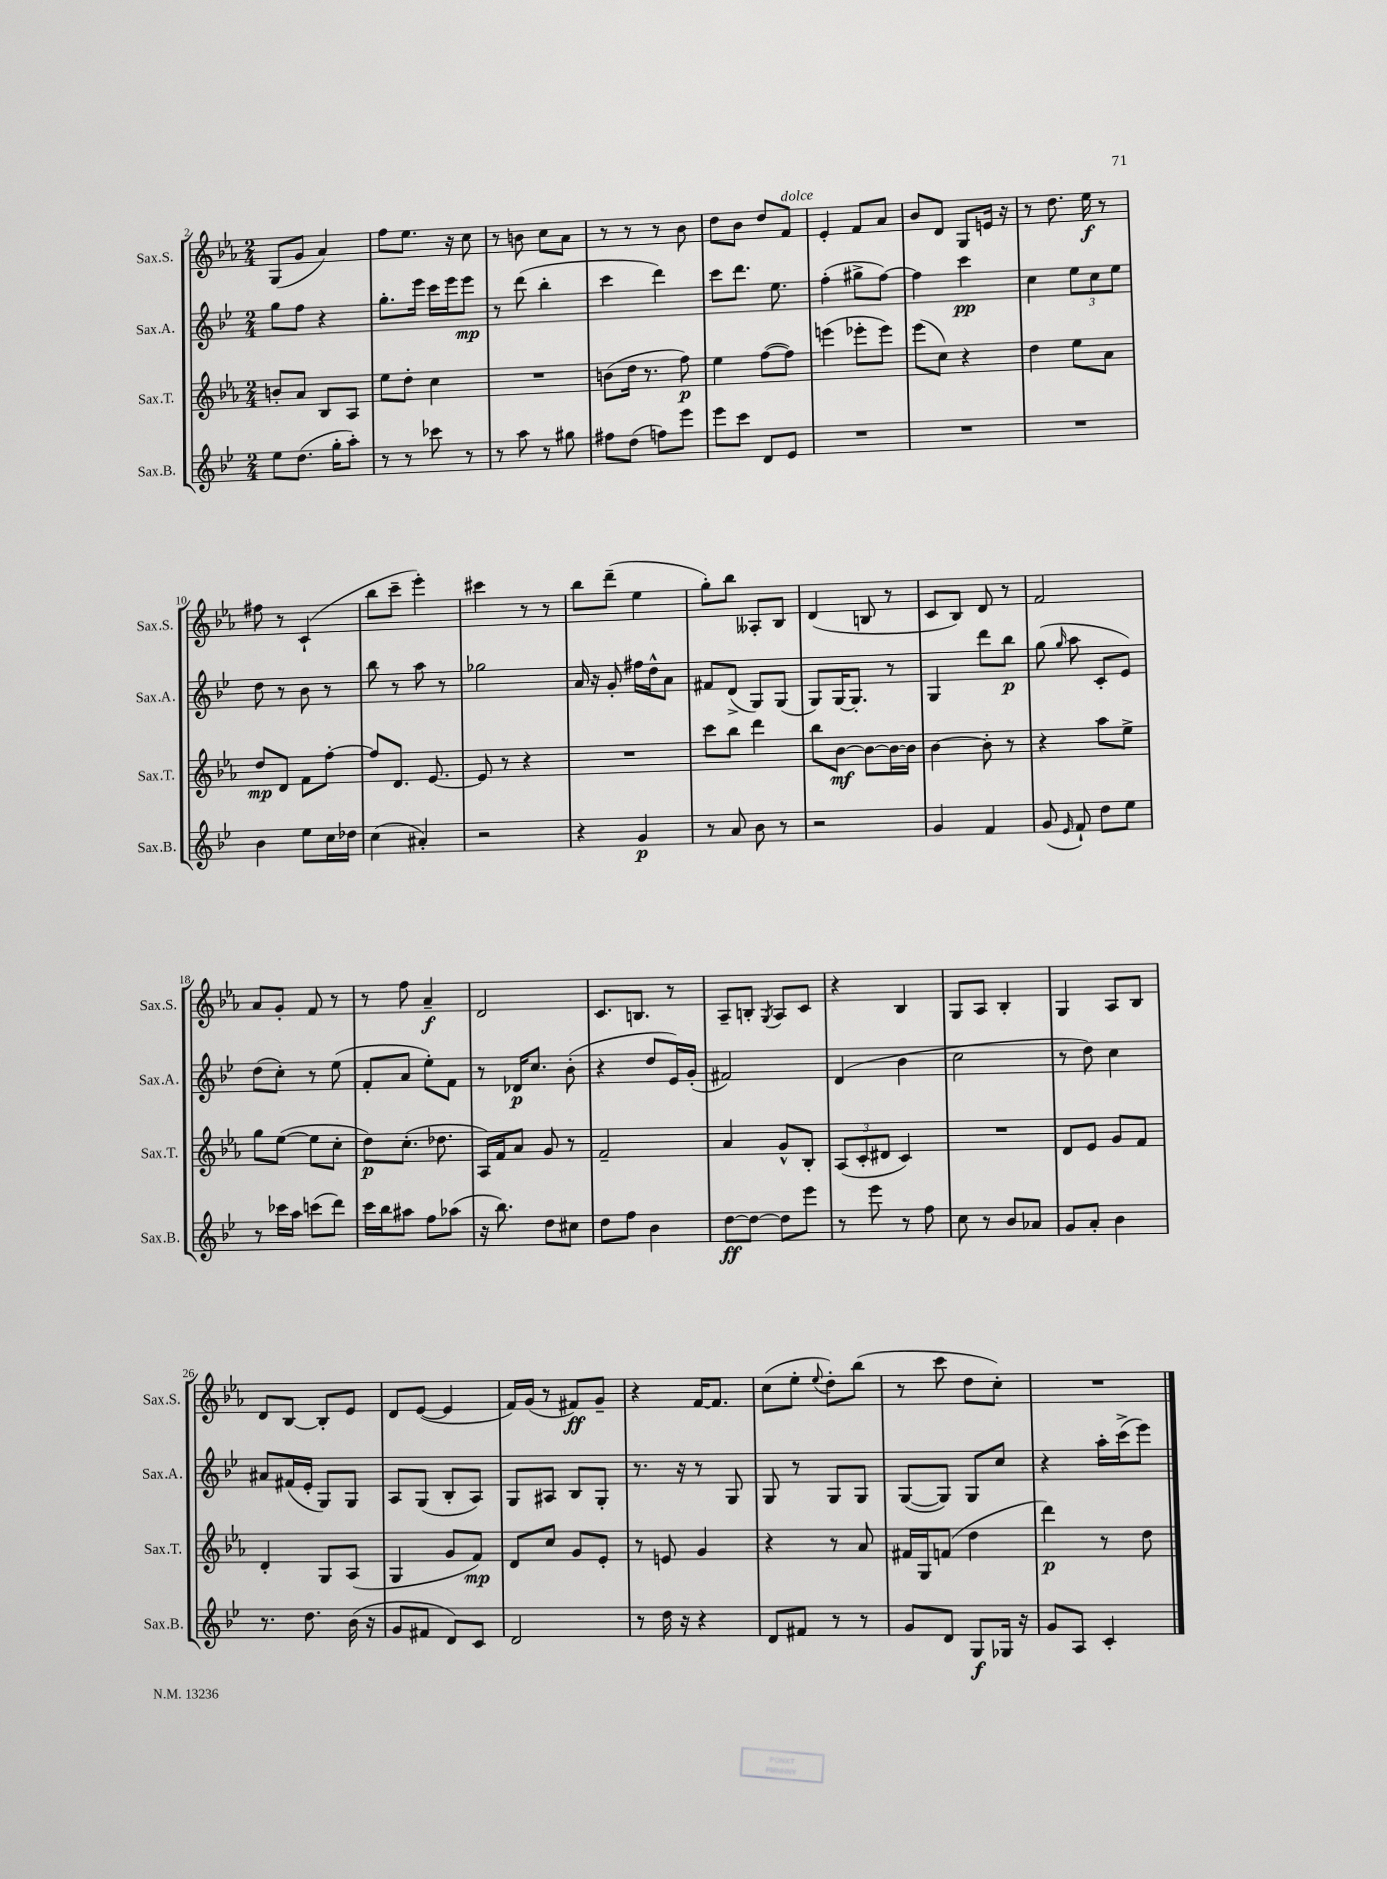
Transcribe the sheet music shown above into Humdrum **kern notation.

**kern	**kern	**kern	**kern
*staff4	*staff3	*staff2	*staff1
*clefG2	*clefG2	*clefG2	*clefG2
*k[b-e-]	*k[b-e-a-]	*k[b-e-]	*k[b-e-a-]
*M2/4	*M2/4	*M2/4	*M2/4
8ee-	8b'	8gg	(8G
(8.dd	8a-	8ff	8g
.	8B-	4r	4a-)
16gg'	.	.	.
8aa')	8A-	.	.
=	=	=	=
8r	8ee-	8.gg'	8ff
8r	8dd'	.	8.ee-
.	.	16eee-	.
8ccc-	4cc	16ccc	.
.	.	16eee-	16r
8r	.	8eee-	8cc
=	=	=	=
8r	2r	8r	8r
8aa	.	(8ddd	8b
8r	.	4bb-'	8cc
8gg#	.	.	8a-
=	=	=	=
8ff#	(8b	4ccc	8r
(8dd	16dd	.	8r
.	8.r	.	.
8ff)	.	4ddd)	8r
8eee-	8ff)	.	8b-
=	=	=	=
8eee-	4ee-	8ccc	8dd
8ccc	.	8.ddd	8b-
8d	([8ff	.	8dd
.	.	8.ee-	.
8e-	8ff])	.	8f
=	=	=	=
2r	(4eee	(4ff'	4e-'
.	8eee-'	8gg#^	8f
.	8eee-)	[8ff)	8a-
=	=	=	=
2r	(8eee-	4ff]	8b-
.	8cc)	.	8d
.	4r	4ccc	8G
.	.	.	16e
.	.	.	16r
=	=	=	=
2r	4dd	4cc	8r
.	.	.	8.dd
.	8ee-	12ee-	.
.	.	.	16ee-
.	.	12cc	.
.	8a-	.	8r
.	.	12ee-	.
=	=	=	=
4b-	8dd	8dd	8ff#
.	8d	8r	8r
8ee-	8f	8b-	(4c`
16cc	[8ff'	8r	.
16dd-	.	.	.
=	=	=	=
(4cc	8ff]	8bb-	8bb-
.	8.d	8r	8ccc~
4a#')	.	8aa	4eee-')
.	[8.e-	.	.
.	.	8r	.
=	=	=	=
2r	8e-]	2gg-	4ccc#
.	8r	.	.
.	4r	.	8r
.	.	.	8r
=	=	=	=
4r	2r	16a	8bb-
.	.	16r	.
.	.	8g'	(8ddd~
4g	.	16ff#	4ee-
.	.	16dd^^	.
.	.	8a	.
=	=	=	=
8r	8ccc	8f#	8gg')
8a	8bb-	(8d^	8bb-
8b-	4ddd	8G)	8A--'
8r	.	(8G	8B-
=	=	=	=
2r	8bb-	8G)	(4d
.	[8b-	[16G	.
.	.	8.G']	.
.	8b-_	.	8B
.	16b-_	8r	8r
.	16b-]	.	.
=	=	=	=
4g	[4b-	4G	8c
.	.	.	8B-)
4f	8b-']	8ddd	8d
.	8r	8bb-	8r
=	=	=	=
(8g	4r	(8gg	2f
16qqe-	.	16qqgg	.
8f`)	.	8aa	.
8dd	8aa-	8c'	.
8ee-	8ee-^	8e-)	.
=	=	=	=
8r	8gg	(8dd	8a-
16ccc-	([8ee-	8cc')	8g'
16aa	.	.	.
(8ccc	8ee-]	8r	8f
8ddd)	8cc'	(8ee-	8r
=	=	=	=
16ccc	8dd)	8f'	8r
16bb-	.	.	.
8aa#	(8.cc'	8a	8ff
8ff	.	8ee-')	4a-~
.	8.dd-	.	.
(8aa-	.	8f	.
=	=	=	=
16r	16A-)	8r	2d
8.bb-)	16f	.	.
.	8a-	16d-	.
.	.	8.cc	.
8dd	8g	.	.
8cc#	8r	(8b-'	.
=	=	=	=
8dd	2f~	4r	8.c
8ff	.	.	.
.	.	.	8.B
4b-	.	8dd	.
.	.	16e-)	8r
.	.	(16g'	.
=	=	=	=
[8dd	4a-	2f#)	8A-~
8dd_	.	.	8B'
.	.	.	8qG
8dd]	8g^^	.	8A-
8eee-	8B-'	.	8c
=	=	=	=
8r	(12A-	(4d	4r
.	12c'	.	.
8eee-	.	.	.
.	12d#	.	.
8r	4c)	4b-	4B-
8ff	.	.	.
=	=	=	=
8cc	2r	2cc	8G
8r	.	.	8A-
8b-	.	.	4B-'
8a-	.	.	.
=	=	=	=
8g	8d	8r	4G
8a'	8e-	8dd)	.
4b-	8g	4cc	8A-
.	8f	.	8B-
=	=	=	=
8.r	4d'	8a#	8d
.	.	(16f#	[8B-
8.dd	.	16e-'	.
.	8G	8G)	8B-']
(16b-	(8A-	8G	8e-
16r	.	.	.
=	=	=	=
8g	4G	8A	8d
8f#	.	(8G	([8e-
8d)	8g	8B-'	4e-]
8c	8f)	8A)	.
=	=	=	=
2d	8d	8G	16f)
.	.	.	(16g
.	8cc	8A#	8r
.	8g	8B-	8f#)
.	8e-'	8G'	8g~
=	=	=	=
8r	8r	8.r	4r
16dd	8e	.	.
16r	.	16r	.
4r	4g	8r	[16f
.	.	.	8.f]
.	.	8G	.
=	=	=	=
8d	4r	8G	(8cc
8f#	.	8r	8ee-'
.	.	.	8qqee-
8r	8r	8G	8dd')
8r	8a-	8G	(8bb-
=	=	=	=
8g	16f#	([8G	8r
.	16G	.	.
8d	(8f	8G])	8ccc
8G	4dd	8G	8dd
16G-	.	8cc	8cc')
16r	.	.	.
=	=	=	=
8g	4ddd)	4r	2r
8A	.	.	.
4c'	8r	16aa'	.
.	.	(16ccc^	.
.	8dd	8eee-)	.
==	==	==	==
*-	*-	*-	*-
